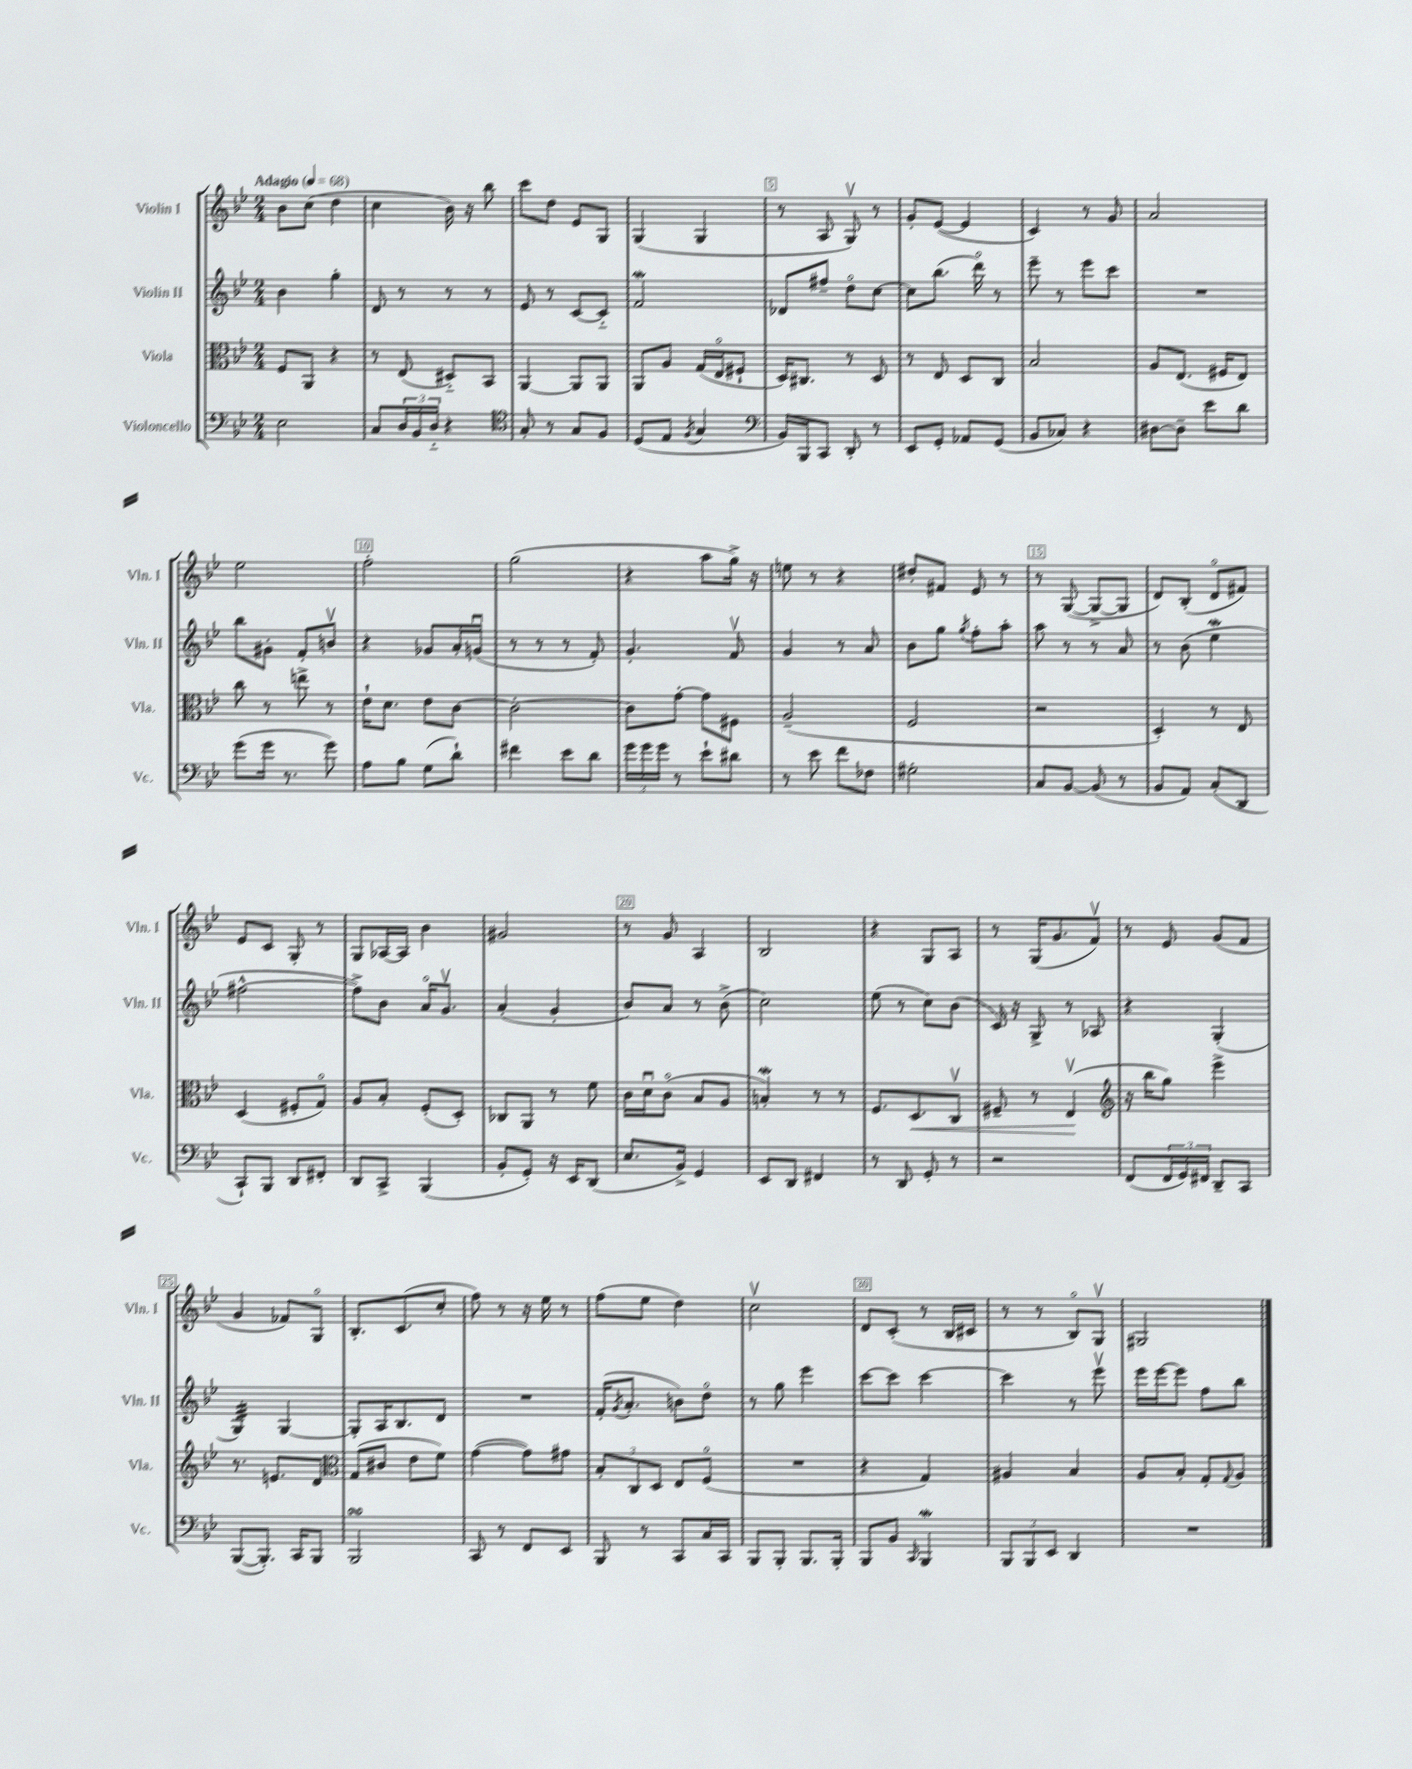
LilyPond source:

<<
\new StaffGroup <<
\new Staff = "s0" \with { instrumentName = "Violin I" shortInstrumentName = "Vln. I" } {
    \clef treble \key bes \major \numericTimeSignature \time 2/4 \tempo "Adagio" 4 = 68
    bes'8 c''8( d''4 |
    c''4 bes'16) r16 bes''8 |
    c'''8 d''8 ees'8 g8 |
    g4( g4 |
    r8 a8 g8\upbow) r8 |
    g'8-. ees'8~( ees'4 |
    c'4) r8 g'8 |
    a'2 |
    ees''2 |
    f''2-. |
    g''2( |
    r4 a''8 g''16->) r16 |
    e''8 r8 r4 |
    dis''8-. fis'8 ees'8 r8 |
    r8 g8~( g8~-> g8 |
    d'8) bes8-.( d'8\flageolet fis'8) |
    ees'8 c'8 g8-. r8 |
    g8 aes16~ aes16 bes'4 |
    gis'2 |
    r8 g'8 a4 |
    bes2 |
    r4 g8 a8 |
    r8 g16( g'8. f'8\upbow) |
    r8 ees'8 g'8( f'8 |
    g'4 fes'8) g8\flageolet |
    bes8.-. c'8.( c''8-. |
    f''8) r8 r16 ees''16 r8 |
    f''8( ees''8 d''4) |
    c''2\upbow |
    d'8 c'8-.( r8 bes16 cis'16 |
    r8 r8 bes8\flageolet) g8\upbow |
    gis2 \bar "|." |
}
\new Staff = "s1" \with { instrumentName = "Violin II" shortInstrumentName = "Vln. II" } {
    \clef treble \key bes \major \numericTimeSignature \time 2/4
    bes'4 g''4-. |
    d'8 r8 r8 r8 |
    ees'8 r8 c'8~ c'8-_ |
    f'2\mordent |
    des'8 fis''8-- d''8\flageolet c''8~ |
    c''8 bes''8.( d'''16\flageolet) r8 |
    ees'''8-- r8 ees'''8 c'''8 |
    R2 |
    bes''8 gis'8-. f'8-. b'8\upbow |
    r4 ges'8 a'16-. g'16\downbow( |
    r8 r8 r8 f'8-.) |
    g'4.-. f'8\upbow |
    g'4 r8 a'8 |
    bes'8 g''8 \acciaccatura { g''8 } f''8-. a''8-. |
    a''8 r8 r8 a'8 |
    r8 bes'8( ees''4\mordent |
    fis''2~-^ |
    fis''8->) bes'8 a'16\flageolet g'8.\upbow |
    a'4-.( g'4-. |
    bes'8) a'8 r8 bes'8->( |
    c''2) |
    ees''8( r8 c''8) bes'8( |
    c'16) r16 g8-> r8 aes8 |
    r4 g4-.( |
    g4:32) g4~ |
    g8-. a16 bes8. d'8 |
    R2 |
    f'16-.( \acciaccatura { g'8 } a'8.-. b'8) d''8\flageolet |
    r8 g''8 ees'''4 |
    c'''8~ c'''8 c'''4~ |
    c'''4 r8 ees'''8\upbow |
    ees'''16 ees'''16~ ees'''8 f''8 bes''8 \bar "|." |
}
\new Staff = "s2" \with { instrumentName = "Viola" shortInstrumentName = "Vla." } {
    \clef alto \key bes \major \numericTimeSignature \time 2/4
    f8 a,8 r4 |
    r8 ees8( dis8-_) bes,8 |
    a,4~ a,8 a,8 |
    a,8 a8 g16( ees16\flageolet fis8-! |
    d16) cis8. r8 d8 |
    r8 ees8 d8 c8 |
    bes2 |
    a8 ees8.( fis16 ees8) |
    c''8 r8 e''8-> r8 |
    ees'16-! d'8. ees'8 c'8~ |
    c'2~-. |
    c'8 g'8~-. g'8 fis8 |
    a2--( |
    f2 |
    r2 |
    d4-.) r8 ees8 |
    d4( fis8-. g8\flageolet) |
    a8 bes8-. f8-.( d8-.) |
    ces8 a,8 r8 f'8 |
    c'16 d'16\downbow c'8\flageolet( bes8 a8 |
    b4-.\mordent) r8 r8 |
    f8. d8.\< c8\upbow |
    fis8-- r8 ees4\upbow\!( |
    \clef treble r16 bes''16 g''8) ees'''4-> |
    r8. e'8. d'8 |
    \clef alto g8( cis'8 ees'8 f'8) |
    g'4~( g'8) gis'8 |
    \tuplet 3/2 { bes8-. c8 d8 } ees8 f8\flageolet( |
    R2 |
    r4 g4) |
    ais4 bes4 |
    a8 bes8-. g8-. \appoggiatura { g8 } a8 \bar "|." |
}
\new Staff = "s3" \with { instrumentName = "Violoncello" shortInstrumentName = "Vc." } {
    \clef bass \key bes \major \numericTimeSignature \time 2/4
    ees2 |
    c8 \tuplet 3/2 { d16 bes,16 d16-_ } r4 |
    \clef tenor g8-. r8 g8 f8 |
    d8( ees8 \acciaccatura { f8 } g4 |
    \clef bass bes,16) bes,,16 c,8 d,8-. r8 |
    ees,8 g,8-. aes,8 g,8( |
    bes,8 ces8) r4 |
    dis8~ dis8-- ees'8 d'8 |
    g'8( g'16 r8. g'8) |
    a8 bes8 g8( d'8-!) |
    fis'4 ees'8 d'8 |
    \tuplet 3/2 { g'16 g'16 g'16 } r8 ees'8-! dis'8 |
    r8 ees'8 f'8 fes8 |
    gis2-. |
    c8 bes,8~ bes,8( r8 |
    bes,8 a,8) c8-.( d,8 |
    c,8-!) bes,,8 d,8 fis,8-. |
    d,8 c,8-> bes,,4( |
    bes,8-. g,8-.) r16 ees,16 d,8( |
    ees8. bes,16->) g,4 |
    ees,8 d,8 fis,4 |
    r8 d,8 g,8-. r8 |
    r2 |
    f,8( \tuplet 3/2 { f,16 g,16) fis,16 } d,8-- c,8 |
    bes,,8~( bes,,8.-.) c,16 bes,,8 |
    bes,,2\turn |
    c,8 r8 f,8 ees,8 |
    bes,,8 r8 c,8 c16 c,16 |
    bes,,8 bes,,8-. bes,,8. bes,,16-. |
    bes,,8 bes,8 \grace { c,16 } bes,,4\mordent |
    \tuplet 3/2 { bes,,8 bes,,8 ees,8 } d,4 |
    R2 \bar "|." |
}
>>
>>
\layout { \context { \Score \override BarNumber.break-visibility = ##(#f #t #t) barNumberVisibility = #(every-nth-bar-number-visible 5) \override BarNumber.stencil = #(make-stencil-boxer 0.1 0.3 ly:text-interface::print) } }
